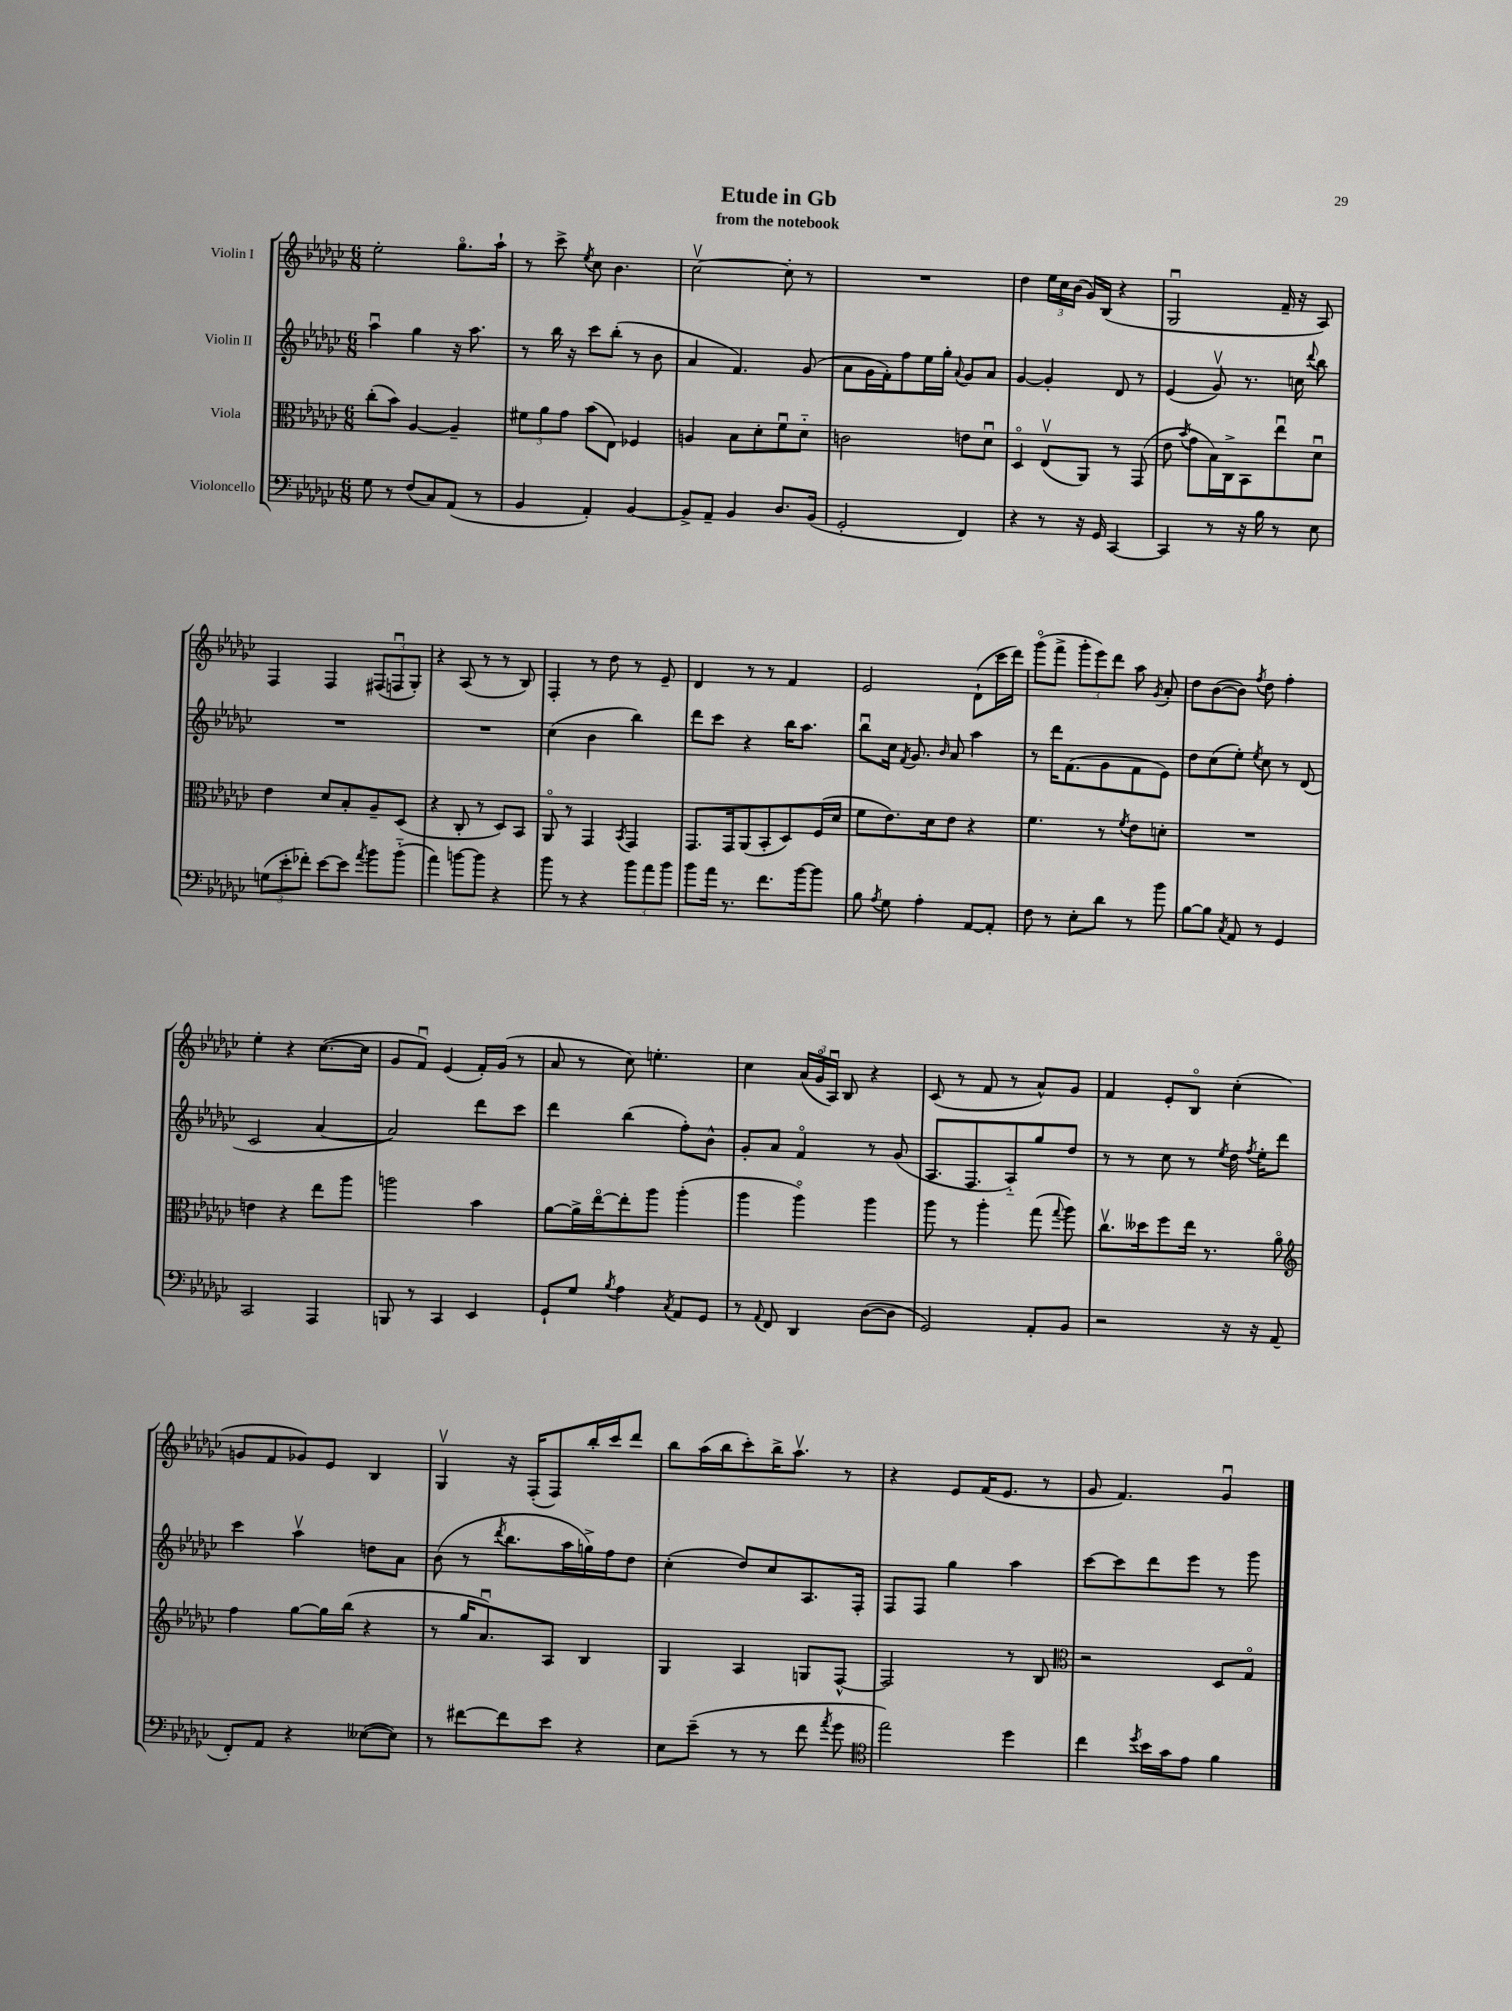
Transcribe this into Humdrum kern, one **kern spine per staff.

**kern	**kern	**kern	**kern
*part4	*part3	*part2	*part1
*staff4	*staff3	*staff2	*staff1
*I"Violoncello	*I"Viola	*I"Violin II	*I"Violin I
*clefF4	*clefC3	*clefG2	*clefG2
*k[b-e-a-d-g-c-]	*k[b-e-a-d-g-c-]	*k[b-e-a-d-g-c-]	*k[b-e-a-d-g-c-]
*M6/8	*M6/8	*M6/8	*M6/8
=1	=1	=1	=1
8G-\	(8cc-'\L	4aa-u\	2ee-'\
8r	8b-\J)	.	.
(8F/L	[4A-/	4gg-\	.
8C-/)	.	.	.
(8AA-/J	4A-~/]	16r	8.gg-\L
.	.	8.aa-\	.
8r	.	.	.
.	.	.	16aa-`\Jk
=2	=2	=2	=2
4BB-/	12f#X\L	8r	8r
.	12a-\	.	.
.	.	16bb-\	8ccc-^\
.	12g-\J	.	.
.	.	16r	.
.	.	.	8qee-/
4AA-'/)	(8b-\L	8ccc-\L	8cc-\
.	8E-\J)	(8bb-'\J	4.b-\
[4BB-/	4F-X/	8r	.
.	.	8b-\	.
=3	=3	=3	=3
8BB-^/L]	4An/	4a-/	[2cc-v\
8AA-~/J	.	.	.
4BB-/	8B-\L	4.f/)	.
.	8d-'\	.	.
8.D-/L	8fu\	.	8cc-'\]
.	8d-\J	(8g-/	8r
(16BB-/Jk	.	.	.
=4	=4	=4	=4
2GG-'/	2cn\	8a-\L	2.r
.	.	16g-\L	.
.	.	16f'\J)	.
.	.	8ff\	.
.	.	16ee-\L	.
.	.	16gg-'\JJ	.
.	.	8qqa-/	.
4FF/)	8en\L	8g-/L	.
.	8d-u\J	8a-/J	.
=5	=5	=5	=5
4r	4D-/	[4g-/	4dd-\
8r	(8E-v/L	4g-'/]	24ee-\LL
.	.	.	24cc-\
.	.	.	(24b-\JJ
16r	8AA-/J)	.	16g-/LL)
16GG-/	.	.	(16B-/JJ
[4CC-/	8r	8d-/	4r
.	(8GG-/	8r	.
=6	=6	=6	=6
4CC-/]	8e-\	(4e-/	2G-u/
.	8qb-/	.	.
.	8g-\L	.	.
8r	16B-\L)	8g-v/)	.
.	16C-^\J	.	.
16r	8BB-\	8.r	.
16B-\	.	.	.
8r	8ee-u\	.	16f~/
.	.	16ccn\	16r
.	.	8qqddd-/	.
8E-\	8d-u\J	8bb-\	8A-/)
!!LO:LB:g=z
=7	=7	=7	=7
(12Gn\L	4e-\	2.r	4F/
12e-'\	.	.	.
12f-X'\J)	.	.	.
[8e-\L	8d-/L	.	4F/
8e-\J]	8B-'/	.	.
8qa-/	.	.	.
8b-\L	8A-~/	.	(12F#X/L
.	.	.	12Fnu/
(8b-\J	(8D-/J	.	.
.	.	.	12G-'/J)
=8	=8	=8	=8
4a-\)	4r	2.r	4r
[8bn\L	8C-'/	.	(8A-/
8b\J]	8r	.	8r
4r	8D-/L)	.	8r
.	8BB-/J	.	8B-/)
=9	=9	=9	=9
8b-\	8AA-/	(4cc-\	4F'/
8r	8r	.	.
4r	4GG-/	4b-\	8r
.	.	.	8dd-\
.	8qBB-/	.	.
12b-\L	4GG-/	4bb-\)	8r
12a-\	.	.	.
.	.	.	8e-~/
12b-\J	.	.	.
=10	=10	=10	=10
8b-\L	8.GG-/L	8ddd-\L	4d-/
16a-\Jk	.	8ccc-\J	.
8.r	16GG-/k	.	.
.	(8AA-/	4r	8r
8.f\L	8BB-'/	.	8r
.	8D-/)	16bb-\KL	4f/
[16b-\k	.	8.aa-\J	.
8b-\J]	(16F/L	.	.
.	16d-/JJ	.	.
=11	=11	=11	=11
8B-\	8f\L	8bb-u\L	2e-/
8qA-/	.	.	.
8G-\	8.e-\)	16cc-\Jk	.
.	.	8qf/	.
.	.	8.g-/	.
4A-'\	.	.	.
.	16d-\k	.	.
.	.	16qqb-/	.
.	8e-\J	8a-/	.
[8AA-/L	4r	4aa-\	(8d-`\L
8AA-'/J]	.	.	16ccc-\L
.	.	.	16ddd-\JJ)
=12	=12	=12	=12
8F\	4.f\	8r	(8ggg-\L
8r	.	16ddd-\KL	8fff^\J
.	.	(8.f\	.
8E-'\L	.	.	12ggg-'\L
.	.	.	12eee-\)
8d-\J	8r	8g-\	.
.	.	.	12ddd-\J
.	8qf/	.	.
8r	8e-\L	8f\	8aa-\
.	.	.	8qg-/
8b-\	8dn'\J	8e-\J)	8a-'/
=13	=13	=13	=13
[8B-\L	2.r	8dd-\L	8dd-\L
8B-\J]	.	(8cc-\	([8b-\
8qC-/	.	.	.
8AA-/	.	8ee-'\J)	8b-\J])
.	.	8qee-/	8qff/
8r	.	8cc-\	8dd-\
4GG-/	.	8r	4ff'\
.	.	(8d-/	.
!!LO:LB:g=z
=14	=14	=14	=14
2CC-/	4en\	2c-/	4ee-'\
.	4r	.	4r
4AAA-/	8ee-\L	[4a-/	([8.cc-\L
.	8aa-\J	.	.
.	.	.	16cc-\Jk]
=15	=15	=15	=15
8BBBn/	2aan\	2a-/])	8g-/L
8r	.	.	8fu/J)
4CC-/	.	.	(4e-/
4EE-/	4b-\	8ddd-\L	16f'/LL)
.	.	.	(16g-/JJ
.	.	8ccc-\J	8r
=16	=16	=16	=16
8GG-`/L	[8a-\L	4ddd-\	8a-/
8G-/J	16a-^\L]	.	8r
.	[16ee-\J	.	.
8qB-/	.	.	.
4A-\	8ee-'\]	(4bb-\	8cc-\)
.	8aa-\J	.	4.een'\
8qC-/	.	.	.
8AA-/L	(4aa-'\	8ff'\L)	.
8GG-/J	.	8b-^^\J	.
=17	=17	=17	=17
8r	4aa-\	8g-'/L	4cc-\
8qqAA-/	.	.	.
8FF/	.	8a-/J	.
4DD-/	4aa-\)	4f/	(24a-/LL
.	.	.	24g-/
.	.	.	24A-u/JJ)
.	.	.	8B-/
([8D-\L	4aa-\	8r	4r
8D-\J]	.	(8g-/	.
=18	=18	=18	=18
2GG-/)	8aa-\	8.A-/L	(8c-/
.	8r	.	8r
.	.	8.F/	.
.	4aa-'\	.	8f/
.	.	8A-/)	8r
8AA-'/L	(8gg-\	8gg-/	8a-^^/L)
.	8qqgg-/	.	.
8BB-/J	8aa-\)	8dd-/J	8g-/J
=19	=19	=19	=19
2r	8.cc-v\L	8r	4f/
.	.	8r	.
.	16dd--X\k	.	.
.	8ff\	8cc-\	8e-'/L
.	16ee-\Jk	8r	8B-/J
.	8.r	.	.
.	.	8qee-/	.
16r	.	16dd-\	(4cc-'\
.	.	8qff/	.
16r	.	16ee-'\KL	.
(8AA-/	8a-\	8ddd-\J	.
!!LO:LB:g=z
=20	=20	=20	=20
*	*clefG2	*	*
8FF'/L)	4ff\	4ccc-\	8gn/L
8AA-/J	.	.	8f/
4r	[8gg-\L	4aa-v\	8g-X/)
.	16gg-\L]	.	8e-/J
.	(16bb-\JJ	.	.
([8E--X\L	4r	8ddn\L	4B-/
8E--\J])	.	8a-\J	.
=21	=21	=21	=21
8r	8r	(8b-\	4G-v/
[8f#X\L	16gg-/KL	8r	.
.	8.a-u/)	.	.
.	.	8qddd-/	.
8f#\]	.	8.bb-\L	16r
.	.	.	(16F'/KL
8e-\J	8A-/J	.	8F/)
.	.	16aa-\L	.
4r	4B-/	16ggn^\)	16bb-'/L
.	.	16ff\J	16ccc-/J
.	.	8dd-\J	8ddd-/J
=22	=22	=22	=22
8E-\L	4G-/	(4cc-'\	8bb-\L
(8e-~\J	.	.	(16aa-\L
.	.	.	16bb-\J
8r	4A-/	8dd-/L)	8ccc-'\)
8r	.	8cc-/	16bb-^\K
.	.	.	8.aa-v\J
8f\	8Gn/L	8.A-/	.
8qa-/	.	.	.
8g-\	[8F^^/J	.	8r
.	.	16F'/Jk	.
=23	=23	=23	=23
*clefC4	*	*	*
2ee-\)	2F/]	8F/L	4r
.	.	8F/J	.
.	.	4gg-\	8e-/L
.	.	.	(16f/K
.	.	.	8.e-/J
4dd-\	8r	4aa-\	.
.	8B-/	.	8r
=24	=24	=24	=24
*	*clefC3	*	*
4cc-\	2r	[8ccc-\L	8g-/
.	.	8ccc-\]	4.f/)
8qdd-/	.	.	.
16b-\LL	.	8ddd-\	.
16g-\J	.	.	.
8e-\J	.	8eee-\J	.
4f\	8D-/L	8r	4g-u/
.	8G-/J	8ggg-\	.
==	==	==	==
*-	*-	*-	*-
